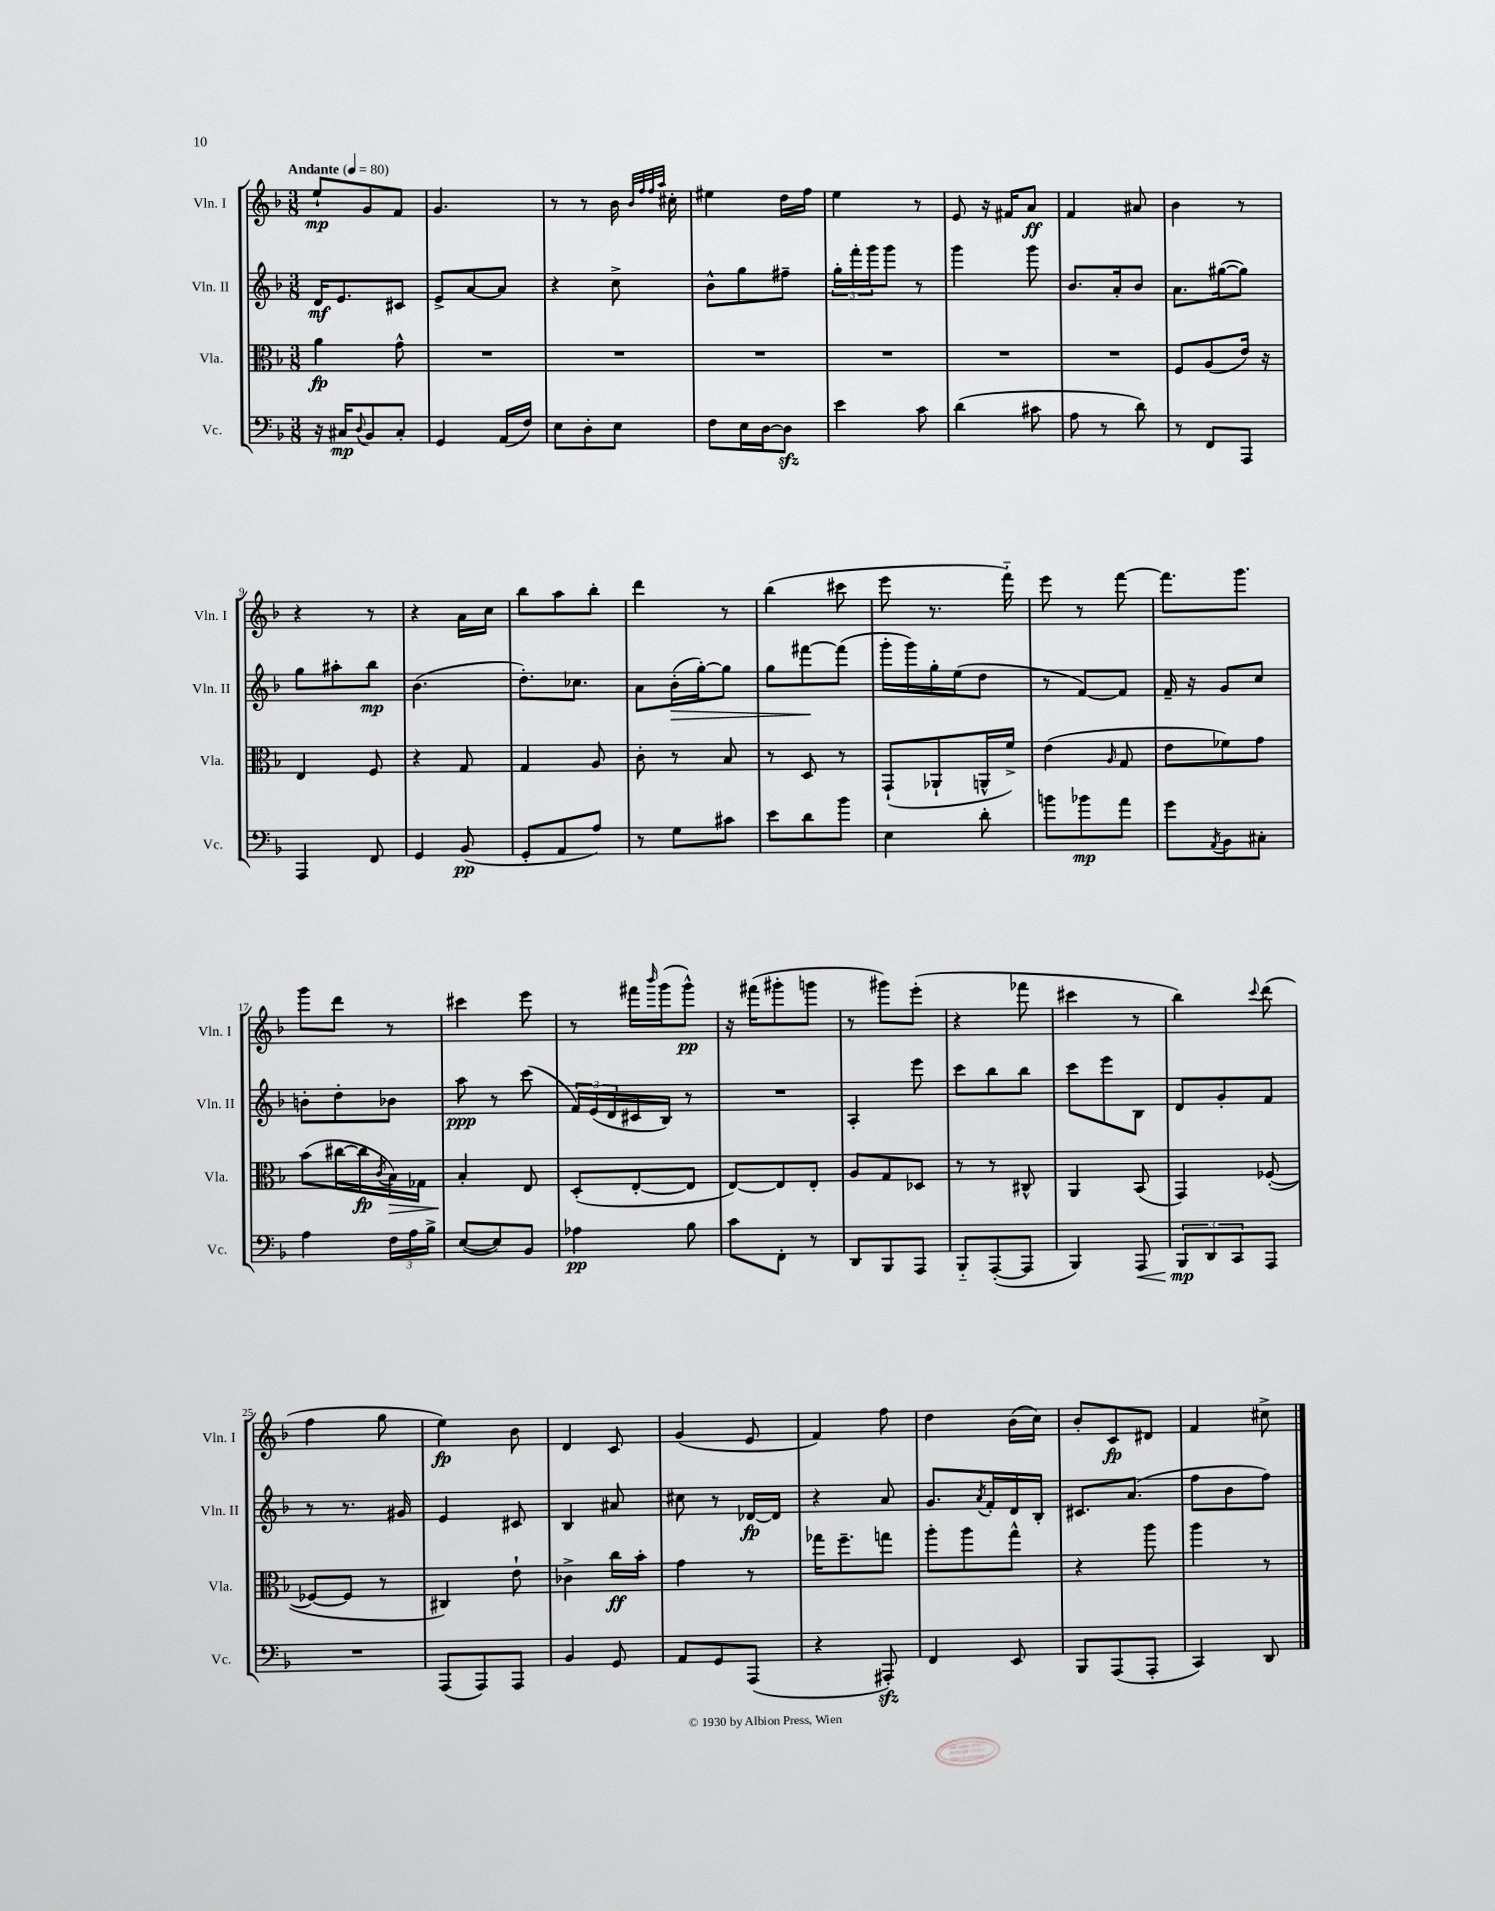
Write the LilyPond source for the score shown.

<<
\new StaffGroup <<
\new Staff = "s0" \with { instrumentName = "Vln. I" shortInstrumentName = "Vln. I" } {
    \clef treble \key f \major \numericTimeSignature \time 3/8 \tempo "Andante" 4 = 80
    e''8-!\mp g'8 f'8 |
    g'4. |
    r8 r8 bes'16 \grace { bes'32 f''32 f''32 a''32 } cis''16-. |
    eis''4 d''16 f''16 |
    e''4 r8 |
    e'8 r16 fis'16 a'8\ff |
    f'4 ais'8 |
    bes'4 r8 |
    r4 r8 |
    r4 a'16 c''16 |
    bes''8 a''8 bes''8-. |
    d'''4 r8 |
    bes''4( cis'''8 |
    e'''8 r8. f'''16-_) |
    e'''8 r8 f'''8~ |
    f'''8. g'''8. |
    g'''8 d'''8 r8 |
    cis'''4 e'''8 |
    r8 fis'''16 \grace { bes'''16 } g'''16( g'''8-^\pp) |
    r16 fis'''16( gis'''8-. g'''8 |
    r8 gis'''8) e'''8-.( |
    r4 fes'''8 |
    cis'''4 r8 |
    bes''4) \appoggiatura { c'''8 } d'''8( |
    f''4 g''8 |
    e''4\fp) bes'8 |
    d'4 c'8 |
    g'4( e'8 |
    f'4) f''8 |
    d''4 bes'16( c''16) |
    bes'8-. c'8\fp dis'8 |
    f'4 cis''8-> \bar "|." |
}
\new Staff = "s1" \with { instrumentName = "Vln. II" shortInstrumentName = "Vln. II" } {
    \clef treble \key f \major \numericTimeSignature \time 3/8
    d'16\mf e'8. cis'8 |
    e'8-> a'8~ a'8 |
    r4 c''8-> |
    bes'8-^ g''8 fis''8-- |
    \tuplet 3/2 { g''16-. f'''16-. g'''16 } g'''8 r8 |
    g'''4 g'''8 |
    bes'8. a'16-. bes'8 |
    a'8. gis''16~( gis''8) |
    g''8 ais''8-. bes''8\mp |
    bes'4.( |
    d''8.-.) ces''8. |
    a'8 bes'16-.\>( g''16~-.) g''8 |
    g''8 fis'''8~\! fis'''8( |
    g'''16-. g'''16) g''16-. e''16( d''8 |
    r8 f'8~) f'8 |
    f'16-- r16 g'8 c''8 |
    b'8-. d''8-. bes'8 |
    a''8\ppp r8 c'''8( |
    \tuplet 3/2 { f'16) e'16( d'16 } cis'16 bes16) r8 |
    R4. |
    a4-. e'''8 |
    c'''8 bes''8 bes''8 |
    c'''8 e'''8 bes8 |
    d'8 g'8-. f'8 |
    r8 r8. gis'16 |
    e'4 cis'8 |
    bes4 ais'8 |
    cis''8 r8 des'16~\fp des'16 |
    r4 a'8 |
    g'8. \acciaccatura { a'8 } f'16-. d'16 bes16-. |
    cis'8. a'8.( |
    f''8 bes'8 f''8) \bar "|." |
}
\new Staff = "s2" \with { instrumentName = "Vla." shortInstrumentName = "Vla." } {
    \clef alto \key f \major \numericTimeSignature \time 3/8
    a'4\fp g'8-^ |
    R4. |
    R4. |
    R4. |
    R4. |
    R4. |
    R4. |
    f8 a8( e'16) r16 |
    e4 f8 |
    r4 g8 |
    g4 a8 |
    c'8-. r8 bes8 |
    r8 d8 r8 |
    g,8-!( aes,8-! a,16-^ f'16->) |
    e'4( \grace { a16 } g8 |
    e'8 fes'8) g'8 |
    bes'8( cis''16~ cis''16\fp \acciaccatura { c'8 } bes16\>) ges16 |
    bes4-.\! e8 |
    d8-.( e8~-. e8 |
    e8~) e8 e8-. |
    a8 g8 des8 |
    r8 r8 cis8-^ |
    a,4 bes,8( |
    g,4) fes8~-.( |
    fes8~ fes8 r8 |
    cis4) e'8-! |
    ces'4-> c''16\ff bes'16-. |
    g'4 r8 |
    ges''16 f''8.-- g''8 |
    a''8-. a''8 g''8-^ |
    r4 a''8 |
    a''4 r8 \bar "|." |
}
\new Staff = "s3" \with { instrumentName = "Vc." shortInstrumentName = "Vc." } {
    \clef bass \key f \major \numericTimeSignature \time 3/8
    r16 cis16\mp \appoggiatura { d8 } bes,8 cis8-. |
    g,4 a,16( f16) |
    e8 d8-. e8 |
    f8 e16 d16~ d8\sfz |
    e'4 c'8 |
    d'4( cis'8 |
    a8 r8 d'8) |
    r8 f,8 a,,8 |
    a,,4 f,8 |
    g,4 bes,8\pp( |
    g,8-. a,8 a8) |
    r8 g8 cis'8 |
    e'8 d'8 bes'8 |
    e4 d'8-. |
    b'8 bes'8\mp a'8 |
    g'8 \acciaccatura { a,8 } bes,8 cis8-. |
    a4 \tuplet 3/2 { f16 a16 bes16-> } |
    e8~( e8) bes,8 |
    aes4\pp bes8 |
    c'8 f,8-. r8 |
    d,8 bes,,8 a,,8 |
    bes,,8-_ a,,8~-.( a,,8 |
    bes,,4) a,,8\< |
    \tuplet 3/2 { bes,,8\mp\! d,8 c,8 } a,,8 |
    R4. |
    a,,8( a,,8) a,,8 |
    bes,4 g,8 |
    a,8 g,8 a,,8( |
    r4 ais,,8-.\sfz) |
    f,4 e,8 |
    bes,,8 a,,8( a,,8-. |
    c,4) d,8 \bar "|." |
}
>>
>>
